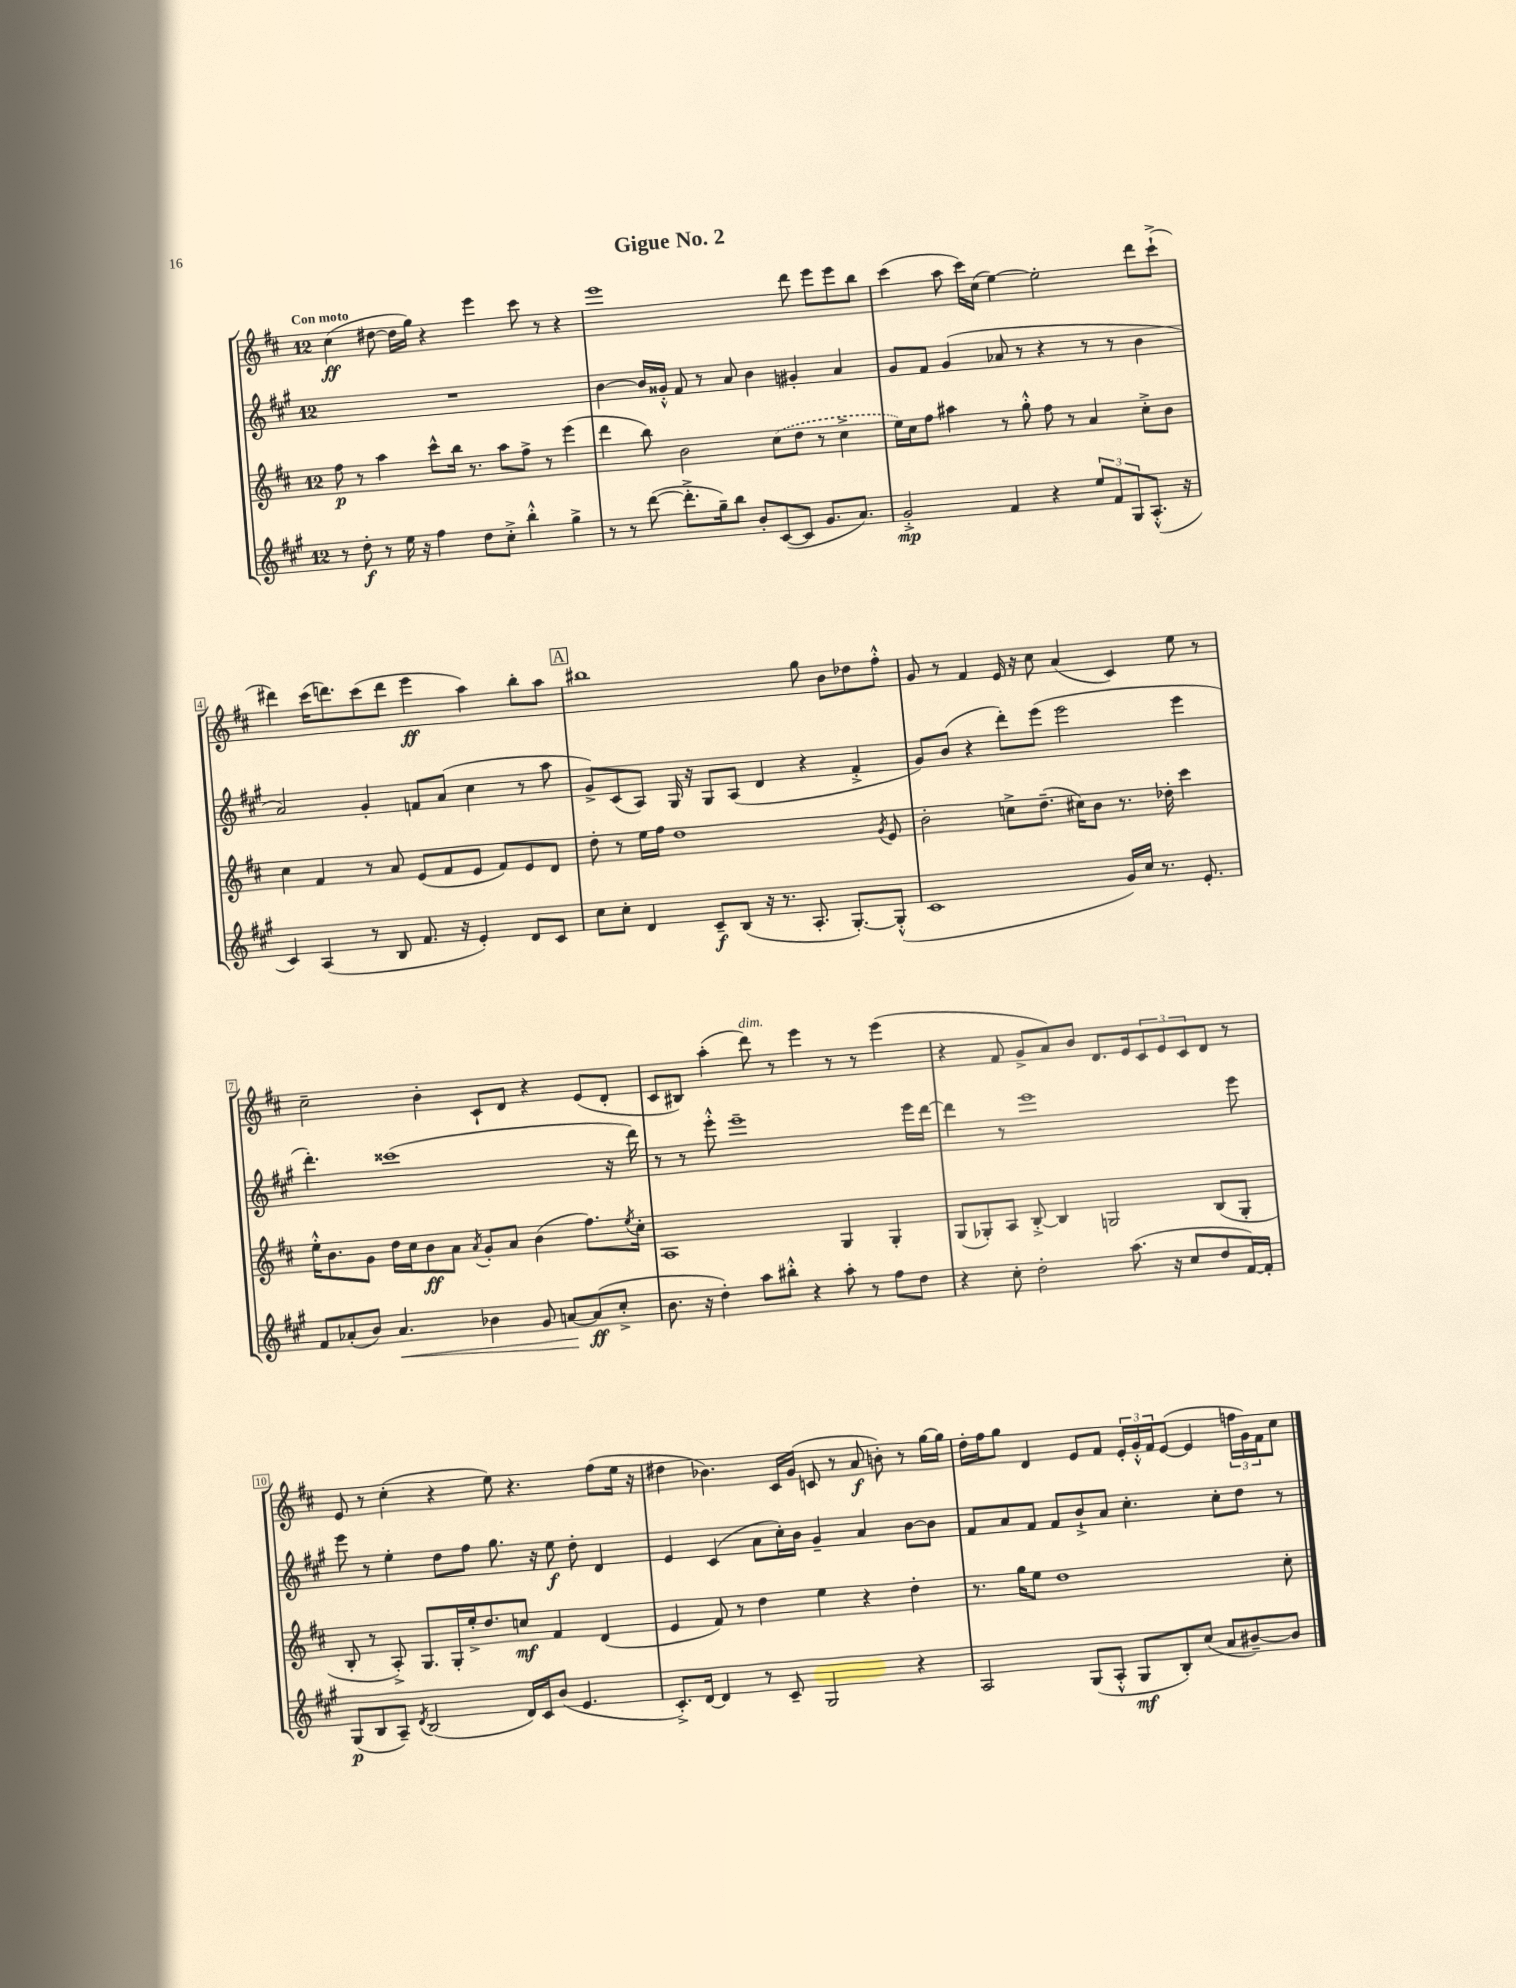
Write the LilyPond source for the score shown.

\header { title = "Gigue No. 2" }
<<
\new StaffGroup <<
\new Staff = "s0" {
    \clef treble \key d \major \once \override Staff.TimeSignature.style = #'single-digit \time 12/8 \tempo "Con moto"
    cis''4\ff( dis''8~ dis''16 g''16) r4 e'''4 cis'''8 r8 r4 |
    e'''1 d'''8 e'''8 e'''8 b''8 |
    cis'''4( a''8 cis'''16) cis''16( e''4~) e''2-. d'''8 cis'''8-!->( |
    dis'''4) cis'''16( d'''8.) cis'''8( d'''8 e'''4\ff a''4) b''8-. a''8 |
    \mark \markup { \box "A" } bis''1 g''8 b'8 des''8 fis''8-.-^ |
    g'8 r8 fis'4 e'16 r16 cis''8 a'4( cis'4) e''8 r8 |
    cis''2-- b'4-. cis'8-! d'8 r4 e'8( d'8-. |
    cis'8 bis8) a''4-.( d'''8^\markup { \italic "dim." }) r8 e'''4 r8 r8 e'''4( |
    r4 fis'8 g'8-> a'8) b'8 d'8. e'16 \tuplet 3/2 { cis'8 e'8 cis'8 } d'8 r8 |
    e'8 r8 cis''4-.( r4 e''8) r4. fis''8( e''16 r16 |
    dis''4 bes'4.) cis'16 g'16( c'8 r8 a'8\f b'8-.) r8 g''16~ g''16 |
    d''16-. fis''16 g''8 d'4 e'8 fis'8 \tuplet 3/2 { e'16-. g'16-.-^ fis'16 } e'8~( e'4 \tuplet 3/2 { f''16 g'16) fis'16 } cis''8 \bar "|." |
}
\new Staff = "s1" {
    \clef treble \key a \major \once \override Staff.TimeSignature.style = #'single-digit \time 12/8
    R1. |
    b'4~ b'16 gisis'16-.-^ fis'8 r8 a'8 b'4 gis'4-. a'4 |
    gis'8 fis'8 gis'4( aes'8 r8 r4 r8 r8 b'4 |
    a'2) gis'4-. f'8 a'8( cis''4 r8 a''8 |
    \mark \markup { \box "A" } gis'8->) cis'8( a8) gis16 r16 gis8 a8( d'4 r4 fis'4-.-> |
    gis'8) b'8( r4 d'''8-.) e'''8( e'''2 e'''4 |
    d'''4.-.) cisis'''1( r16 d'''16) |
    r8 r8 e'''8-.-^ e'''1-- e'''16 d'''16~ |
    d'''4 r8 e'''1 e'''8 |
    e'''8 r8 e''4-. d''8 fis''8 gis''8. r16 e''8\f d''8-. d'4 |
    e'4 cis'4( a'8 cis''16-.) b'16 gis'4-- a'4 b'8~ b'8 |
    fis'8 a'8 fis'8 fis'8 b'8-!-> a'8 cis''4.-. cis''8-. d''8 r8 \bar "|." |
}
\new Staff = "s2" {
    \clef treble \key d \major \once \override Staff.TimeSignature.style = #'single-digit \time 12/8
    fis''8\p r8 a''4 cis'''8-^ b''16 r8. a''8 fis''8-> r8 e'''4( |
    d'''4 b''8) b'2 \once \slurDashed cis''8( d''8 r8 cis''4-> |
    e''16) cis''16 fis''8 ais''4 r8 g''8-.-^ fis''8 r8 a'4 cis''8-.-> b'8 |
    cis''4 fis'4 r8 a'8 e'8( fis'8 e'8 fis'8) e'8 d'8 |
    \mark \markup { \box "A" } d''8-. r8 e''16 fis''16 d''1 \acciaccatura { g'8 } e'8 |
    b'2-. c''8-> d''8.--( cis''16) b'8 r8. des''16-. cis'''4 |
    e''16-.-^ b'8. g'8 d''16 cis''16 b'8\ff a'8 \acciaccatura { a'8 } g'8-. a'8 b'4( fis''8.) \acciaccatura { e''8 } cis''16-. |
    a1 g4 g4-. |
    g8( ges8-.) a8 b8~-.-> b4 g2 b8( g8-. |
    b8-. r8 a8-.->) g8. g16-. e''16-.-> d''8. c''8\mf fis'4 d'4( |
    e'4 fis'8) r8 d''4 e''4 r4 d''4-. |
    r8. g''16 e''8 d''1 cis''8-. \bar "|." |
}
\new Staff = "s3" {
    \clef treble \key a \major \once \override Staff.TimeSignature.style = #'single-digit \time 12/8
    r8 d''8-.\f r8 e''16 r16 fis''4 d''8 cis''8-.-> b''4-.-^ gis''4-> |
    r8 r8 d'''8~( d'''8.-.-> gis''16--) b''8 b'8-. cis'8~( cis'8 gis'8. a'8.) |
    gis'2-.->\mp fis'4 r4 \tuplet 3/2 { e''8 fis'8 gis8 } a8.-.-^( r16 |
    cis'4) a4( r8 b8 fis'8. r16 e'4-.) d'8 cis'8 |
    \mark \markup { \box "A" } cis''8 cis''8-. d'4 cis'8--\f b8( r16 r8. a8.-. gis8.~-.) gis8-.-^( |
    cis'1 gis'16) cis''16 r8. e'8.-. |
    fis'8 aes'8-.( b'8) aes'4.\< bes'4 gis'8 a'8~\! a'8\ff( cis''8-.-> |
    b'8. r16 d''4-.) a''8 bis''8-.-^ r4 a''8-. r8 fis''8 d''8 |
    r4 cis''8-. d''2-. a''8.( r16 cis''8 d''8 fis'16~) fis'16-. |
    gis8\p( b8 a8--) \acciaccatura { d'8 } b2( d'16) cis'16 b'8( e'4. |
    cis'8.-.->) d'16~ d'4 r8 cis'8-- gis2 r4 |
    a2 gis8( a8-.-^ gis8\mf b8-.) cis''8( a'8 bis'8~--) bis'8 \bar "|." |
}
>>
>>
\layout { \context { \Score \override BarNumber.stencil = #(make-stencil-boxer 0.1 0.3 ly:text-interface::print) } }
